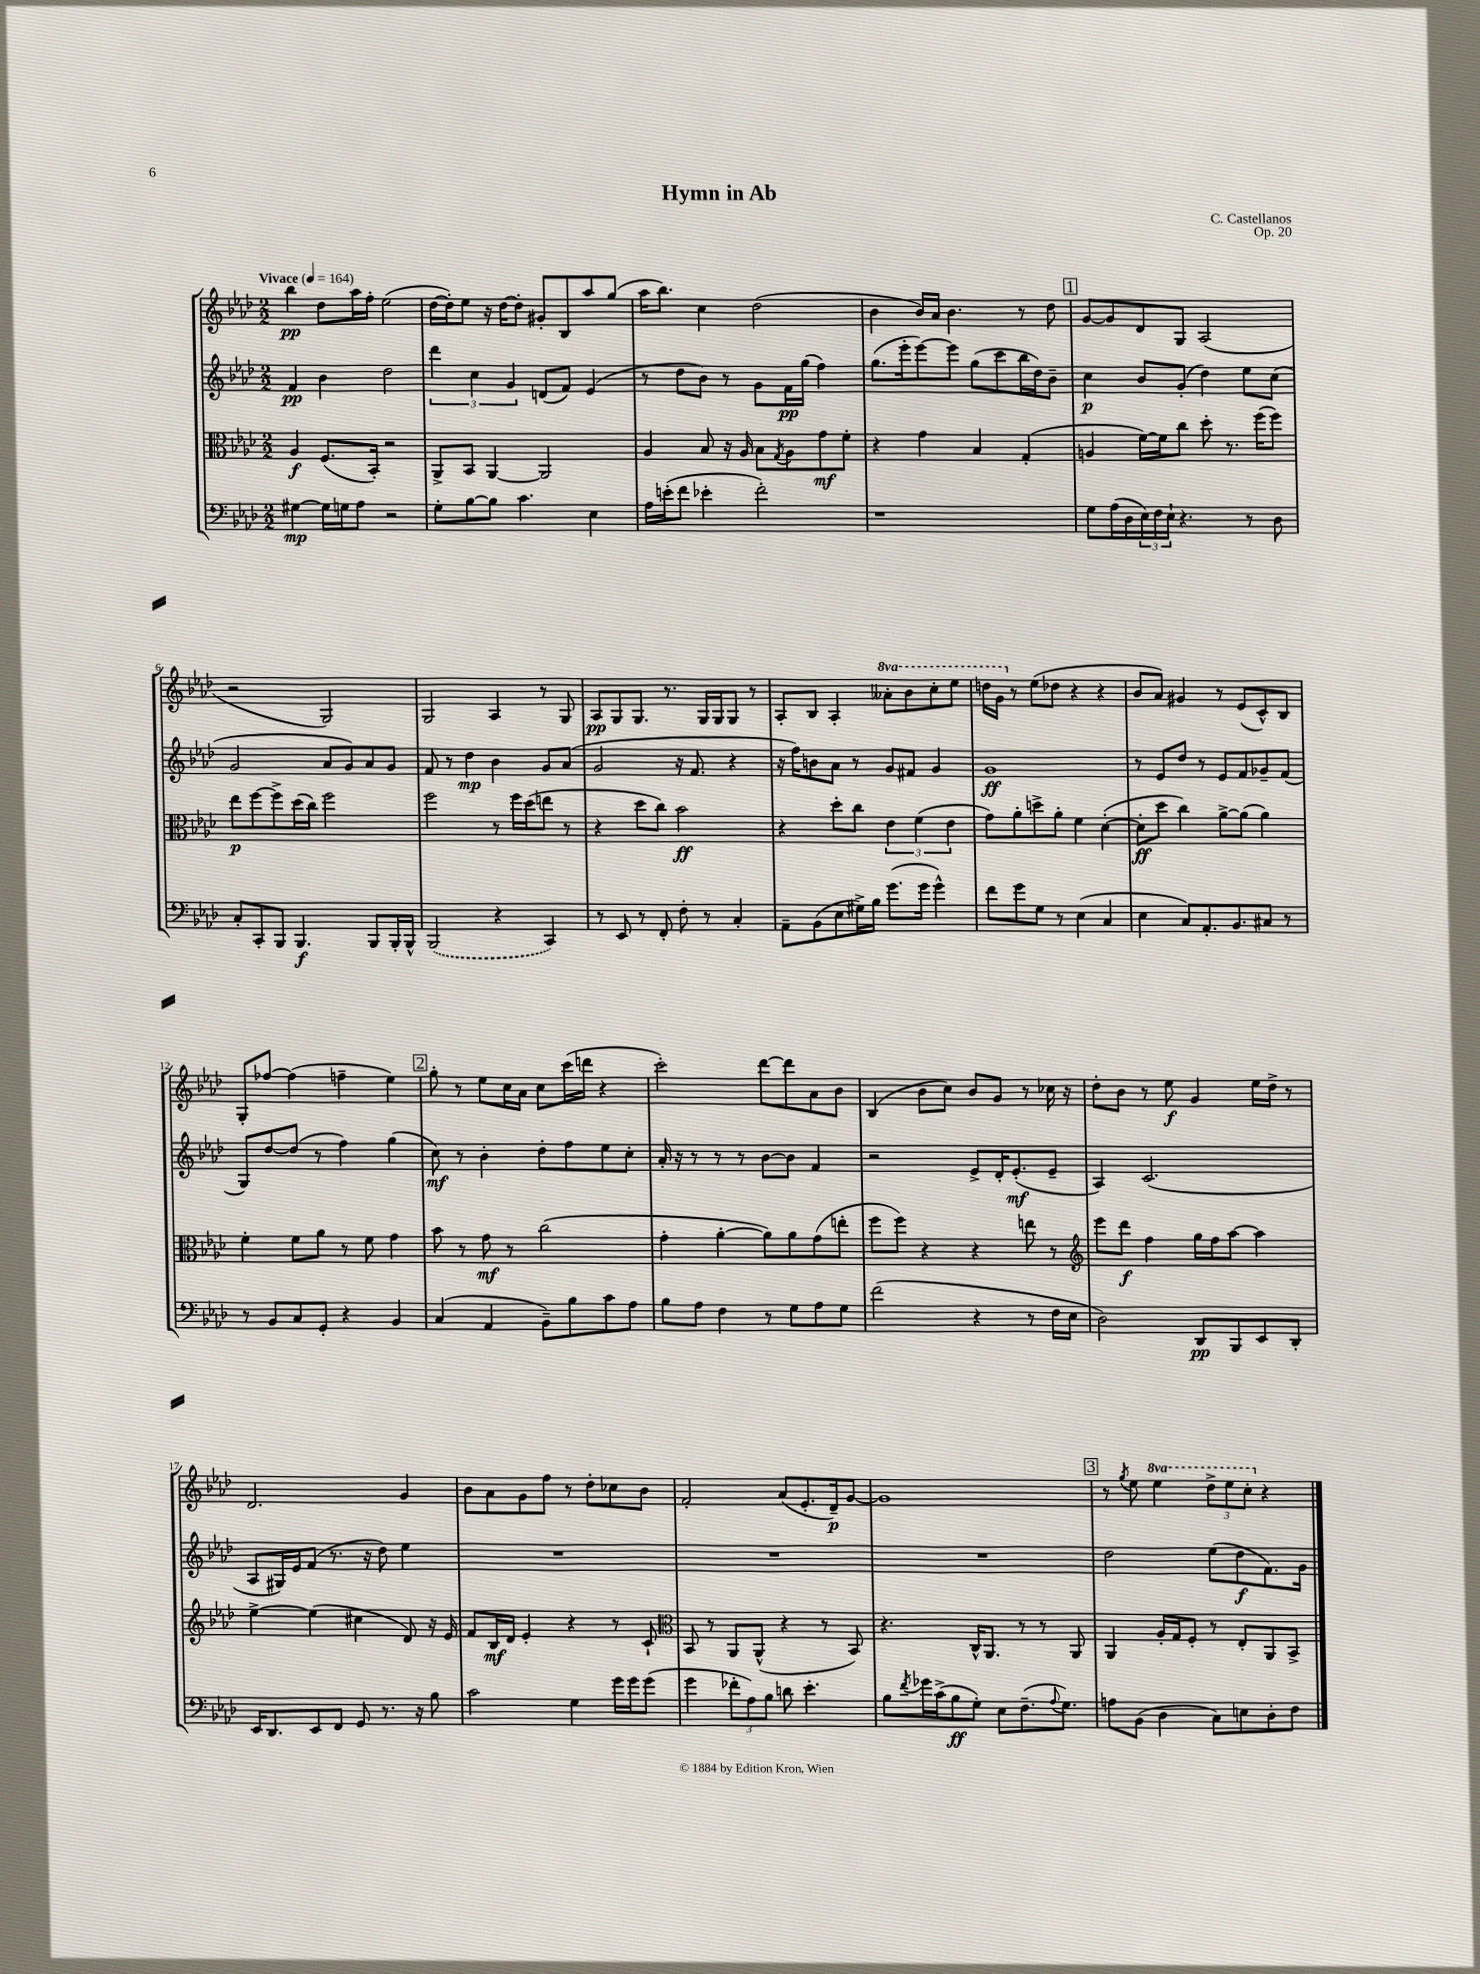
\header { title = "Hymn in Ab" composer = "C. Castellanos" opus = "Op. 20" }
<<
\new StaffGroup <<
\new Staff = "s0" {
    \clef treble \key aes \major \numericTimeSignature \time 2/2 \set Staff.ottavationMarkups = #ottavation-simple-ordinals \tempo "Vivace" 4 = 164
    bes''4\pp des''8 aes''16 f''16-. ees''2( |
    des''16~ des''16-.) ees''8 r16 des''16~ des''8-. gis'8-. bes8 aes''8 g''8( |
    aes''16 bes''8.) c''4 des''2( |
    bes'4 bes'16) aes'16 bes'4. r8 des''8 |
    \mark \markup { \box "1" } g'8~ g'8 des'8 g8 aes2( |
    r2 g2) |
    g2 aes4 r8 g8 |
    aes8\pp g8 g8. r8. g16 g16 g8 r8 |
    aes8-. bes8 aes4-. \ottava #1 aeses''8-. bes''8 c'''8-. ees'''8 |
    d'''16 g''16 \ottava #0 r8 ees''8( des''!8 r4 r4 |
    bes'8 aes'8) gis'4 r8 ees'8( c'8-^) bes8 |
    g8-. fes''8~ fes''4( f''4-- ees''4) |
    \mark \markup { \box "2" } g''8-. r8 ees''8 c''16 aes'16 c''8 c'''16( d'''16 r4 |
    c'''2-.) des'''8~ des'''8 aes'8 bes'8 |
    bes4( bes'8 c''8) bes'8 g'8 r8 ces''16 r16 |
    des''8-. bes'8 r8 ees''8\f g'4 ees''16 des''16-> r8 |
    des'2. g'4 |
    bes'8 aes'8 g'8 f''8 r8 des''8-. ces''8 bes'8 |
    f'2-. aes'8( ees'8.-. des'16--\p) g'8~ |
    g'1 |
    \mark \markup { \box "3" } r8 \acciaccatura { g''8 } ees''8 \ottava #1 ees'''4 \tuplet 3/2 { des'''8-> ees'''8 c'''8-. \ottava #0 } r4 \bar "|." |
}
\new Staff = "s1" {
    \clef treble \key aes \major \numericTimeSignature \time 2/2
    f'4\pp bes'4 des''2 |
    \tuplet 3/2 { des'''4 c''4 g'4 } d'8( f'8) ees'4( |
    r8 des''8 bes'8) r8 g'8 f'16\pp g''16( f''4) |
    g''8.( ees'''16-. ees'''8~) ees'''8 g''8( c'''8 bes''16 des''16) bes'8-- |
    \mark \markup { \box "1" } c''4\p bes'8 g'8-.( des''4) ees''8 c''8( |
    g'2 aes'8 g'8) aes'8 g'8 |
    f'8 r8 des''4\mp bes'4 g'8 aes'8( |
    g'2 r16 f'8. r4 |
    r16 f''16) b'8 aes'8 r8 g'8 fis'8 g'4 |
    g'1\ff |
    r8 ees'8 des''8 r8 ees'8 f'8 ges'8-- f'8( |
    g8) des''8~ des''8( r8 f''4) g''4( |
    \mark \markup { \box "2" } c''8\mf) r8 bes'4-. des''8-. f''8 ees''8 c''8-. |
    aes'16-. r16 r8 r8 r8 bes'8~ bes'8 f'4 |
    r2 ees'8-> des'16-. ees'8.-.\mf( ees'8-- |
    aes4) c'2.( |
    aes8 gis16) ees'16 f'8( r8. r16 des''8) ees''4 |
    R1 |
    R1 |
    R1 |
    \mark \markup { \box "3" } des''2 ees''8( des''8\f f'8.) g'16 \bar "|." |
}
\new Staff = "s2" {
    \clef alto \key aes \major \numericTimeSignature \time 2/2
    aes4\f f8.( bes,16-.) r2 |
    aes,8-> bes,8 aes,4~ aes,2 |
    aes4 bes8 r16 aes16 bes8 \acciaccatura { g8 } aes8 g'8\mf f'8-. |
    r4 g'4 bes4 g4-.( |
    \mark \markup { \box "1" } a4 f'16~) f'16 c''8 des''8-. r8. f''16( f''8) |
    ees''8\p f''8~ f''8-> des''16( c''16) f''2 |
    f''2 r8 f''16 des''16( e''8 r8 |
    r4 des''8 c''8) bes'2\ff |
    r4 des''8-. c''8 \tuplet 3/2 { ees'4 f'4( ees'4 } |
    g'8) aes'8-. d''8-> aes'8-. f'4 des'4~-.( |
    des'8-.\ff des''8 c''4) aes'8~-> aes'8( aes'4) |
    f'4-. f'8 aes'8 r8 f'8 g'4 |
    \mark \markup { \box "2" } bes'8 r8 g'8\mf r8 c''2( |
    g'4-. aes'4~-. aes'8) aes'8 g'8( e''8-. |
    f''8 f''8) r4 r4 e''8 r8 |
    \clef treble ees'''8 des'''8\f f''4 g''16 f''16 aes''8~ aes''4 |
    ees''4~-> ees''4( cis''4 des'8) r16 ees'16 |
    f'8 bes16\mf des'16 ees'4-. r4 r8 c'8-! |
    \clef alto bes,8 r8 aes,8 aes,8-^( r4 r8 bes,8) |
    r4. c16-^ aes,8. r8 r8 aes,8 |
    \mark \markup { \box "3" } aes,4 aes16-. g16 f8-. r8 ees8-. aes,8 bes,8-> \bar "|." |
}
\new Staff = "s3" {
    \clef bass \key aes \major \numericTimeSignature \time 2/2
    gis4~\mp gis16 g16 aes8 r2 |
    g8-. bes8~ bes8 c'4. ees4 |
    aes16 e'16-.( f'8 ees'4-. f'2-.) |
    r1 |
    \mark \markup { \box "1" } g8 aes16( des16 \tuplet 3/2 { ees16) f16 ees16-! } r4. r8 des8 |
    c8-. c,8-. bes,,8 bes,,4.\f bes,,8 bes,,16-. bes,,16-^ |
    \once \slurDashed bes,,2( r4 c,4) |
    r8 ees,8 r8 f,8-. f8-. r8 c4-. |
    aes,8-- bes,8( ees8 gis16->) bes16 g'8.( g'16 g'4-^) |
    f'8 g'8 g8 r8 ees4( c4 |
    ees4 c8) aes,8.-. bes,8. cis8 r8 |
    r8 bes,8 c8 g,8-. r4 bes,4 |
    \mark \markup { \box "2" } c4( aes,4 bes,8--) bes8 c'8 aes8 |
    bes8 aes8 f4 r8 g8 aes8 g8 |
    f'2( r4 r8 f16 ees16 |
    des2) des,8\pp bes,,8 ees,8 des,8-. |
    ees,16 des,8. ees,8 f,8 g,8 r8. r16 bes8 |
    c'2 g4 g'16 g'16 g'8( |
    g'4 \tuplet 3/2 { fes'8-. aes8) bes8 } d'8 ees'4.-. |
    bes8 \acciaccatura { f'8 } ges'16 c'16->( bes8\ff g8-.) ees8 f8.--( \appoggiatura { aes8 } g8.) |
    \mark \markup { \box "3" } a8 bes,8( des4 c8) e8 des8-. f8 \bar "|." |
}
>>
>>
